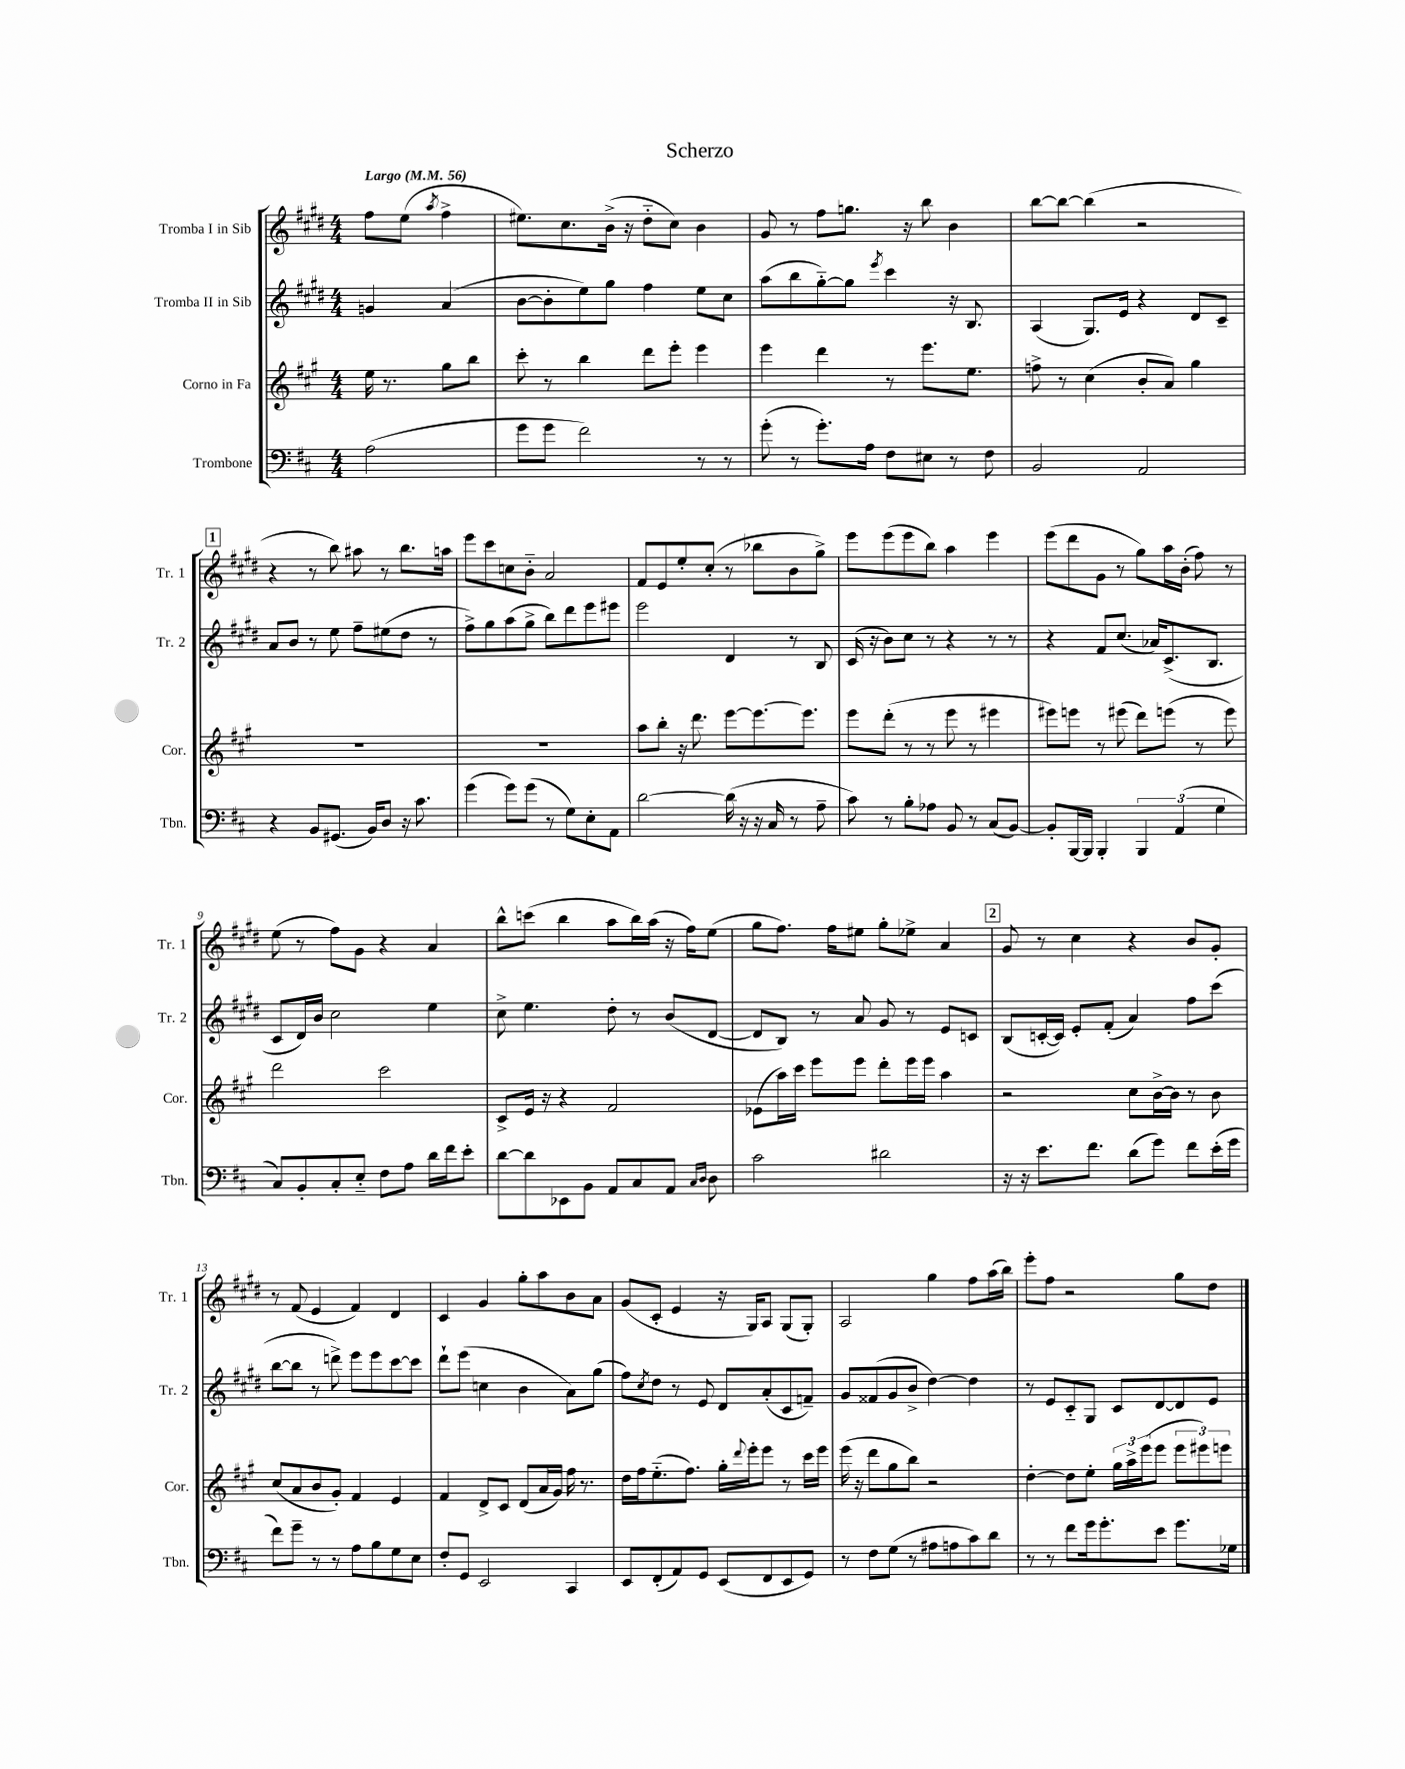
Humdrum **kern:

**kern	**kern	**kern	**kern
*part4	*part3	*part2	*part1
*staff4	*staff3	*staff2	*staff1
*I"Trombone	*I"Corno in Fa	*I"Tromba II in Sib	*I"Tromba I in Sib
*I'Tbn.	*I'Cor.	*I'Tr. 2	*I'Tr. 1
*clefF4	*clefG2	*clefG2	*clefG2
*k[f#c#]	*k[f#c#g#]	*k[f#c#g#d#]	*k[f#c#g#d#]
*M4/4	*M4/4	*M4/4	*M4/4
*MM56	*MM56	*MM56	*MM56
=	=	=	=
!	!	!	!LO:TX:a:B:t=Largo
(2A\	16ee\	4gn/	8ff#\L
.	8.r	.	.
.	.	.	(8ee\J
.	.	.	8qaa/
.	8gg#\L	(4a/	4ff#^\
.	8bb\J	.	.
=1	=1	=1	=1
8g\L	8ccc#'\	[8b\L	8.ee#X\L)
8g\J	8r	8b'\]	.
.	.	.	8.cc#\
2f#\)	4bb\	8ee\)	.
.	.	8gg#\J	(16b^\Jk
.	.	.	16r
.	8ddd\L	4ff#\	8dd#\L
.	8eee'\J	.	8cc#\J)
8r	4eee\	8ee\L	4b\
8r	.	8cc#\J	.
=2	=2	=2	=2
(8g'\	4eee\	(8aa\L	8g#/
8r	.	8bb\	8r
8.g'\L)	4ddd\	[8gg#\)	8ff#\L
.	.	8gg#\J]	8.ggn\J
16A\Jk	.	.	.
.	.	8qeee/	.
8F#\L	8r	4ccc#\	.
.	.	.	16r
8E#X\J	8.eee\L	.	8bb\
8r	.	16r	4b\
.	8.ee\J	8.B/	.
8F#\	.	.	.
=3	=3	=3	=3
2BB/	8ffn^\	(4A/	[8bb\L
.	8r	.	8bb\J_
.	(4cc#\	8.G#/L)	(4bb\]
.	.	16e/Jk	.
2AA/	8b'/L	4r	2r
.	8a/J)	.	.
.	4gg#\	8d#/L	.
.	.	8c#~/J	.
!!LO:LB:g=z
!!LO:REH:place=s1:t=1
=4	=4	=4	=4
4r	1r	8a/L	4r
.	.	8b/J	.
8BB/L	.	8r	8r
(8.GG#X/J	.	8ee\	8bb\)
.	.	8ff#~\L	8aa#X\
16BB/KL)	.	.	.
8D/J	.	(8ee#X\	8r
16r	.	8dd#\J	8.bb\L
8.c#\	.	.	.
.	.	8r	.
.	.	.	16aan\Jk
=5	=5	=5	=5
(4g\	1r	8ff#^\L)	8eee\L
.	.	8gg#\	8ccc#\
8g\L)	.	(8aa\	8ccn\
(8g\J	.	8gg#^\J	8b\J
8r	.	8bb\L)	2a/
8G\L)	.	8ddd#\	.
8E'\	.	8eee\	.
8AA\J	.	8eee#X\J	.
=6	=6	=6	=6
[2d\	8aa\L	2eee\	8f#/L
.	8bb'\J	.	8e/
.	16r	.	8ee'/
.	8.ddd\	.	.
.	.	.	(8cc#'/J
(16d\]	[8eee\L	4d#/	8r
16r	.	.	.
16r	8.eee\_	.	8bb-X\L
16C#/	.	.	.
8r	.	8r	8b\
.	8.eee\J]	.	.
8A~\	.	8B/	8gg#^\J)
=7	=7	=7	=7
8c#\)	8eee\L	(16c#/	8eee\L
.	.	16r	.
8r	(8ddd'\J	8b\L)	(8eee\
8B'\L	8r	8cc#\J	8eee\
8A-X\J	8r	8r	8bb\J)
8BB/	8eee\	4r	4aa\
8r	8r	.	.
(8C#/L	4eee#X\	8r	4eee\
[8BB/J)	.	8r	.
=8	=8	=8	=8
8BB'/L]	8eee#X\L)	4r	(8eee\L
[16BBB/L	8eeen\J	.	8ddd#\
16BBB/JJ]	.	.	.
4BBB'/	8r	8f#/L	8g#\J
.	(8eee#X\	(8.cc#/J	8r
6BBB/	8ddd\L)	.	8gg#\L)
.	.	16a-X/KL)	.
.	(8eeen\J	(8.c#^/	16aa\L
(6AA/	.	.	.
.	.	.	(16b'\JJ
.	8r	.	8ff#\)
.	.	8.B/J	.
6G\	.	.	.
.	8eee\)	.	8r
!!LO:LB:g=z
=9	=9	=9	=9
8C#/L)	2ddd\	8c#/L	(8ee\
8BB'/	.	16d#/L)	8r
.	.	16b/JJ	.
8C#'/	.	2cc#\	8ff#\L)
8E/J	.	.	8g#\J
8F#\L	2ccc#\	.	4r
8A\J	.	.	.
16d\LL	.	4ee\	4a/
16f#\J	.	.	.
8e'\J	.	.	.
=10	=10	=10	=10
[8d\L	8c#^/L	8cc#^\	8bb^^\L
8d\]	16e/Jk	4.ee\	(8cccn\J
.	16r	.	.
8EE-X\	4r	.	4bb\
8BB\J	.	.	.
8AA/L	2f#/	8dd#'\	8aa\L
8C#/	.	8r	16bb\L)
.	.	.	(16aa\JJ
8AA/J	.	(8b/L	16r
.	.	.	16ff#\KL)
16qqC#/LL	.	.	.
16qqD/JJ	.	.	.
8D\	.	[8d#/J	(8ee\J
=11	=11	=11	=11
2c#\	(8e-X\L	8d#/L]	8gg#\L
.	16aa\L)	8B/J)	8.ff#\J)
.	16ccc#\JJ	.	.
.	8eee\L	8r	.
.	.	.	16ff#\KL
.	8eee\J	8a/	8ee#X\J
2d#X\	8ddd'\L	8g#/	8gg#'\L
.	16eee\L	8r	8ee-X^\J
.	16eee\JJ	.	.
.	4aa\	8e/L	4a/
.	.	8cn/J	.
!!LO:REH:place=s1:t=2
=12	=12	=12	=12
16r	2r	(8B/L	8g#/
16r	.	.	.
8.e\L	.	[16cn'/L	8r
.	.	16c/JJ])	.
.	.	8e'/L	4cc#\
8.f#\J	.	.	.
.	.	(8f#'/J	.
(8d\L	8cc#\L	4a/)	4r
8g\J)	[16b^\L	.	.
.	16b\JJ]	.	.
8f#\L	8r	8ff#\L	8b/L
(16e'\L	8b\	(8ccc#\J	8g#'/J
16g\JJ	.	.	.
!!LO:LB:g=z
=13	=13	=13	=13
8f#\L)	(8cc#/L	[8bb\L	8r
8g~\J	8a/	8bb\J]	(8f#/
8r	8b/	8r	4e/
8r	8g#'/J)	8dddn^\)	.
8A\L	4f#/	8eee\L	4f#/)
8B\	.	8eee\	.
8G\	4e/	[8ccc#\	4d#/
8E\J	.	8ccc#\J]	.
=14	=14	=14	=14
8F#'/L	4f#/	8ddd#`\L	4c#/
8GG/J	.	(8eee\J	.
2EE/	8d^/L	4ccn\	4g#/
.	8c#/J	.	.
.	(8d/L	4b\	8gg#'\L
.	16a/L	.	8aa\
.	16g#/JJ)	.	.
4CC#/	16ff#\	8a\L)	8b\
.	8.r	.	.
.	.	(8gg#\J	8a\J
=15	=15	=15	=15
8EE/L	16dd\LL	8ff#\L)	(8g#/L
.	16ff#\J	.	.
.	.	8qcc#/	.
(8FF#'/	(8.ee\	8dd#\J	8c#'/J
8AA/)	.	8r	4e/
.	8.ff#\J)	.	.
8GG/J	.	8e/	.
(8EE/L	16gg#'\LL	8d#/L	16r
.	8qqddd/	.	.
.	16eee'\J	.	16G#/KL)
8FF#/	8eee\J	(8a'/	8A/J
8EE/	8r	8c#/	(8G#/L
8GG/J)	16ccc#\LL	8fn~/J)	8G#'/J)
.	16eee\JJ	.	.
=16	=16	=16	=16
8r	(16eee\	8g#/L	2A/
.	16r	.	.
8F#\L	8ddd\L	(8f##X/	.
(8G\J	8gg#\	8g#/	.
8r	8bb\J)	8b^/J	.
8A#X\L	2r	[4dd#\)	4gg#\
8An\	.	.	.
8c#\)	.	4dd#\]	8ff#\L
8d\J	.	.	(16aa\L
.	.	.	16bb\JJ)
=17	=17	=17	=17
8r	[4dd'\	8r	8eee'\L
8r	.	8e/L	8ff#\J
8f#\L	8dd\L]	8c#/	2r
16g\k	8ee'\J	8G#/J	.
8.g'\	.	.	.
.	24gg#\LL	8c#/L	.
.	24aa^\	.	.
.	(24eee\J	.	.
8e\J	8eee\J	[8d#/	.
8.g\L	12eee\L	8d#/]	8gg#\L
.	12eee#X\)	.	.
.	.	8e/J	8dd#\J
.	12eeen\J	.	.
16G-X\Jk	.	.	.
==	==	==	==
*-	*-	*-	*-
